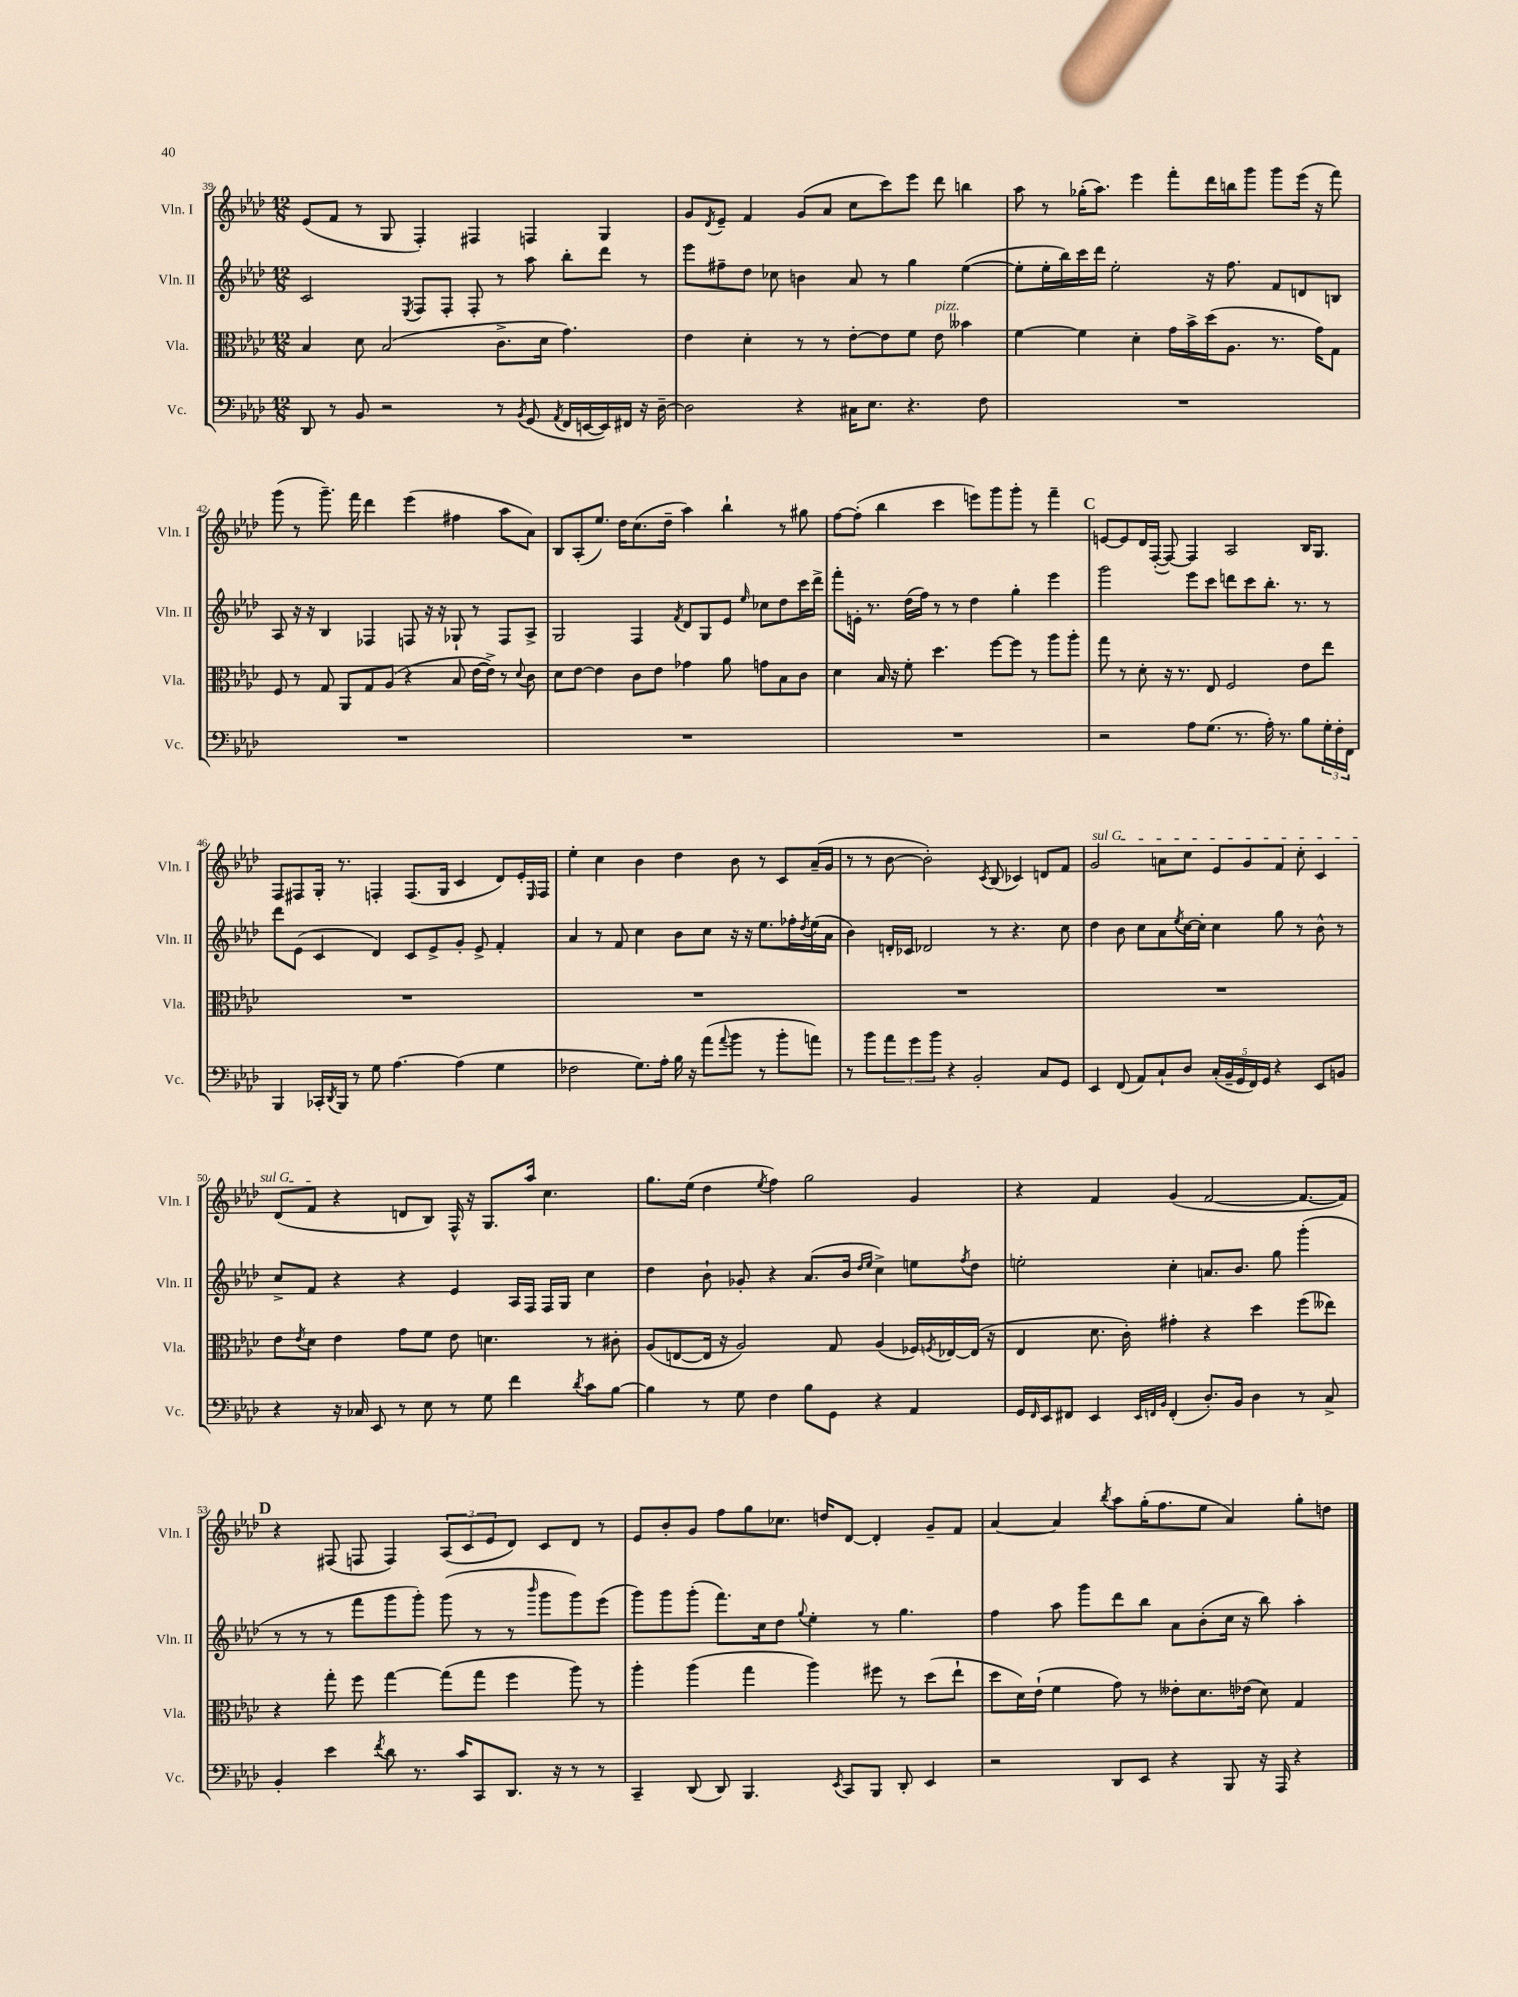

**kern	**kern	**kern	**kern
*part4	*part3	*part2	*part1
*staff4	*staff3	*staff2	*staff1
*I"Vc.	*I"Vla.	*I"Vln. II	*I"Vln. I
*I'Vc.	*I'Vla.	*I'Vln. II	*I'Vln. I
*clefF4	*clefC3	*clefG2	*clefG2
*k[b-e-a-d-]	*k[b-e-a-d-]	*k[b-e-a-d-]	*k[b-e-a-d-]
*M12/8	*M12/8	*M12/8	*M12/8
=39	=39	=39	=39
8DD-/	4B-/	2c/	(8e-/L
8r	.	.	8f/J
8BB-/	8d-\	.	8r
2r	(2B-/	.	8G/
.	.	8qE-/	.
.	.	8F/L	4F'/)
.	.	8F'/J	.
.	.	8F'/	4F#X/
8r	8.c^\L	8r	.
8qBB-/	.	.	.
(8GG/	.	8aa-\	4Fn/
.	16d-\Jk	.	.
8qAA-/	.	.	.
16FF/LL	4.g\)	8bb-'\L	.
[16EEn/	.	.	.
16EE/])	.	8ddd-\J	4G/
16FF#X/JJ	.	.	.
16r	.	8r	.
[16D-~\	.	.	.
=40	=40	=40	=40
2D-\]	4e-\	8eee-\L	8g/L
.	.	.	8qd-/
.	.	8ff#X~\	8e-~/J
.	4d-'\	8dd-\J	4f/
.	.	8cc-X\	.
4r	8r	4bn\	(8g/L
.	8r	.	8a-/J
16C#X\KL	[8e-'\L	8a-/	8cc\L
8.E-\J	.	.	.
.	8e-\]	8r	8ccc\)
4.r	8f\J	4gg\	8eee-\J
!	!LO:TX:a:i:t=pizz.	!	!
.	8e-\	.	8ddd-\
.	4b--X\	([4ee-\	4bbn\
8F\	.	.	.
=41	=41	=41	=41
1.r	[4f\	8ee-'\L]	8aa-\
.	.	16ee-'\L	8r
.	.	16bb-\)	.
.	4f\]	16ccc\	(16gg-X'\KL
.	.	16ddd-\JJ	8.aa-\J)
.	.	2ee-'\	.
.	4d-'\	.	4eee-\
.	16g\LL	.	8fff'\L
.	16b-^\	.	.
.	(16dd-\J	16r	16ddd-\L
.	8.A-\J	8.ff\	16bbn\J
.	.	.	8ggg\J
.	8.r	8f/L	8ggg\L
.	.	8dn/	(16eee-\Jk
.	16g\KL)	.	16r
.	8G\J	8Bn/J	8fff\)
!!LO:LB:g=z
=42	=42	=42	=42
1.r	8F/	8A-/	(8ggg\
.	8r	16r	8r
.	.	16r	.
.	8G/	4B-/	8.ggg~\)
.	8AA-/L	.	.
.	.	.	16fff\
.	8G/	4F-X/	4ddd-\
.	(8A-/J	.	.
.	4r	8Fn/	(4eee-\
.	.	16r	.
.	.	16r	.
.	8B-/	8G-X`/	4ff#X\
.	[16e-\LL	8r	.
.	16e-^\JJ])	.	.
.	8r	8F/L	8aa-\L
.	8qqd-/	.	.
.	8c\	8A-^/J	8a-\J)
=43	=43	=43	=43
1.r	8d-\L	2G/	8B-/L
.	[8e-\J	.	(8A-'/
.	4e-\]	.	8.ee-/J)
.	.	.	16dd-\KL
.	8c\L	4F/	(8.cc\
.	8e-\J	.	.
.	.	.	16dd-~\Jk
.	.	8qf/	.
.	4g-X\	8d-/L	4aa-\)
.	.	8G/	.
.	8a-\	8e-/J	4bb-`\
.	.	16qqee-/	.
.	8gn\L	8cc-X\L	.
.	8B-\	8dd-\	8r
.	8c\J	16ccc\L	8gg#X\
.	.	16ddd-^\JJ	.
=44	=44	=44	=44
1.r	4d-\	8fff'\L	[8ff\L
.	.	16en'\Jk	(8ff'\J]
.	.	8.r	.
.	16B-/	.	4bb-\
.	16r	.	.
.	8f'\	(16dd-\LL	.
.	.	16ff\JJ)	.
.	4.dd-\	8r	4ccc\
.	.	8r	.
.	.	4dd-\	8eeen\L)
.	[8ff\L	.	8ggg\
.	8ff\J]	4gg'\	8ggg'\J
.	8r	.	8r
.	8aa-\L	4eee-\	4fff~\
.	8aa-'\J	.	.
!!LO:REH:place=s1:t=C
=45	=45	=45	=45
2r	8gg\	2ggg\	[8en/L
.	8r	.	8e/]
.	8d-'\	.	16d-/L
.	.	.	([16F'/JJ
.	16r	.	8F/_)
.	8.r	.	.
8A-\L	.	8eee-\L	4F/]
(8.G\J	8E-/	8ccc\J	.
.	2F/	8dddn\L	2A-/
8.r	.	.	.
.	.	8ccc\	.
16A-'\)	.	8.bb-'\J	.
8.r	.	.	.
.	.	8.r	.
8B-\L	8e-\L	.	16B-/KL
.	.	.	8.G/J
24G'\L	8ee-\J	8r	.
24F'\	.	.	.
24FF\JJ	.	.	.
!!LO:LB:g=z
=46	=46	=46	=46
4BBB-/	1.r	8ddd-\L	8F/L
.	.	(8e-\J	8F#X/
16CC-X'/LL	.	4c/	16G'/Jk
8qDD-/	.	.	.
16BBB-/JJ	.	.	8.r
8r	.	.	.
8G\	.	4d-/)	4Fn'/
[4.A-\	.	.	.
.	.	8c/L	(8.F/L
.	.	8e-^/	.
.	.	.	16G/Jk
(4A-\]	.	8g'/J	4c/
.	.	8e-^/	.
4G\	.	4f'/	8d-/L)
.	.	.	16e-'/L
.	.	.	16qqE-/
.	.	.	16F/JJ
=47	=47	=47	=47
2F-X\	1.r	4a-/	4ee-'\
.	.	8r	4cc\
.	.	8f/	.
8.G\L)	.	4cc\	4b-\
16A-'\Jk	.	.	.
16B-\	.	8b-\L	4dd-\
16r	.	.	.
(8a-\L	.	8cc\J	.
8qqa-/	.	.	.
8b-\J	.	16r	8b-\
.	.	16r	.
8r	.	8.ee-\L	8r
8b-'\L	.	.	8c/L
.	.	16ff-X'\L	.
.	.	8qdd-/	.
8an\J)	.	(16ee-\	(16a-~/L
.	.	16a-\JJ	16g/JJ
=48	=48	=48	=48
8r	1.r	4b-\)	8r
8b-\L	.	.	8r
12a-\	.	16dn'/LL	[8b-\
.	.	16c-X/JJ	.
12g\	.	.	.
.	.	2d-X/	2b-'\])
12b-\J	.	.	.
4r	.	.	.
2BB-'/	.	.	.
.	.	.	8qc/
.	.	8r	(8B-/
.	.	4.r	4c-X/)
8C/L	.	.	8dn/L
8GG/J	.	8cc\	8f/J
=49	=49	=49	=49
!	!	!	!LO:TX:a:i:t=sul G
4EE-/	1.r	4dd-\	2g/
(8FF/	.	8b-\	.
8AA-/L)	.	8cc\L	.
8C`/	.	8a-\	8an\L
.	.	8qee-/	.
8D-/J	.	[16cc\L	8cc\J
.	.	16cc'\JJ]	.
(20C'/LL	.	4cc\	8e-/L
20BB-~/	.	.	.
20GG/	.	.	.
.	.	.	8g/
20FF/)	.	.	.
20GG/JJ	.	.	.
4r	.	8gg\	8f/J
.	.	8r	8cc'\
8EE-/L	.	8b-^^\	4c/
8BBn/J	.	8r	.
!!LO:LB:g=z
=50	=50	=50	=50
4r	8e-\L	8cc^/L	(8d-/L
.	8qe-/	.	.
.	8d-\J	8f/J	8f/J
16r	4e-\	4r	4r
16C-X/	.	.	.
8EE-/	.	.	.
8r	8g\L	4r	8dn/L
8E-\	8f\J	.	8B-/J)
8r	8e-\	4e-/	16F^^/
.	.	.	16r
8G\	4.dn\	.	8.G/L
4f\	.	16A-/LL	.
.	.	16F/JJ	16aa-/Jk
.	.	16F/LL	4.cc\
.	.	16G/JJ	.
8qd-/	.	.	.
8c\L	8r	4cc\	.
[8B-\J	8c#X'\	.	.
=51	=51	=51	=51
4B-\]	(8A-/L	4dd-\	8.gg\L
.	[8En/	.	.
.	.	.	(16ee-\Jk
8r	16E/Jk]	8b-`\	4dd-\
.	16r	.	.
8G\	2A-/)	8g-X'/	.
.	.	.	8qee-/
4F\	.	4r	4ff\)
8B-\L	.	(8.a-/L	2gg\
8GG\J	8G/	.	.
.	.	16b-/Jk	.
.	.	16qqdd-/LL	.
.	.	16qqee-/JJ	.
4r	(4A-/	4cc^\)	.
4AA-/	16F-X/LL)	8een\L	4g/
.	8qFn/	.	.
.	[16E-X/	.	.
.	.	8qff/	.
.	(16E-/JJ]	8dd-\J	.
.	16r	.	.
=52	=52	=52	=52
16GG/LL	4E-/	2een'\	4r
16qqFF/	.	.	.
16EE-/J	.	.	.
8FF#X/J	.	.	.
4EE-/	8.d-\	.	4f/
.	16c'\)	.	.
32qqEE-/LLL	.	.	.
32qqFFn/	.	.	.
32qqBB-/JJJ	.	.	.
(4FF'/	4g#X'\	4cc'\	(4g/
8.D-'/L)	4r	8.an/L	[2f/
16BB-/Jk	.	8.b-/J	.
4D-\	4dd-\	.	.
.	.	8gg\	.
8r	(8ff\L	(4ggg'\	8.f/L_
8C^/	8ee--X\J)	.	.
.	.	.	16f/Jk])
!!LO:LB:g=z
!!LO:REH:place=s1:t=D
=53	=53	=53	=53
4BB-'/	4r	8r	4r
.	.	8r	.
4e-\	8gg'\	8r	(8F#X/
.	8ff\	8fff\L	8Fn/
8qf/	.	.	.
8d-\	[4gg\	8ggg\	4F/)
8.r	.	8ggg'\J)	.
.	(8gg\L]	(8ggg\	(12A-/L
16c/KL	.	.	.
.	.	.	12c/
8CC/	8gg\J	8r	.
.	.	.	12e-/
8.DD-/J	4ff\	8r	8d-/J)
.	.	16qqbbb-/	.
.	.	8ggg\L	8c/L
16r	.	.	.
8r	8aa-\)	8ggg\)	8d-/J
8r	8r	(8eee-\J	8r
=54	=54	=54	=54
4CC~/	4aa-'\	8ggg\L)	8e-/L
.	.	8ggg\	8b-'/
(8DD-/	(4aa-\	(8ggg'\J	8g/J
8DD-/)	.	8.fff\L)	8ff\L
4.BBB-/	4gg\	.	8gg\
.	.	16cc\k	.
.	.	8dd-\J	8.cc-X\J
.	.	8qqgg/	.
.	4aa-\)	4ee-'\	.
.	.	.	16ddn/KL
8qEE-/	.	.	.
8CC/L	.	.	[8d-/J
8BBB-/J	8ff#X\	8r	4d-'/]
8DD-'/	8r	4.gg\	.
4EE-/	(8dd-\L	.	8g~/L
.	8ee-`\J	.	8f/J
=55	=55	=55	=55
2r	8dd-\L	4ff\	[4a-/
.	16d-\L)	.	.
.	(16e-`\JJ	.	.
.	4f\	8aa-\	4a-/]
.	.	8ggg\L	.
.	.	.	8qbb-/
8DD-/L	8g\)	8ddd-\	8aa-\L
8EE-/J	8r	8bb-\J	(16gg'\K
.	.	.	8.ff\
4r	8e--X'\L	8a-\L	.
.	8.d-\	(8b-'\	8ee-\J
8BBB-/	.	16cc\Jk	4a-/)
.	(16e-X\Jk	16r	.
16r	8d-\)	8bb-\)	.
16AAA-/	.	.	.
4r	4G/	4aa-'\	8gg'\L
.	.	.	8ddn\J
==	==	==	==
*-	*-	*-	*-
